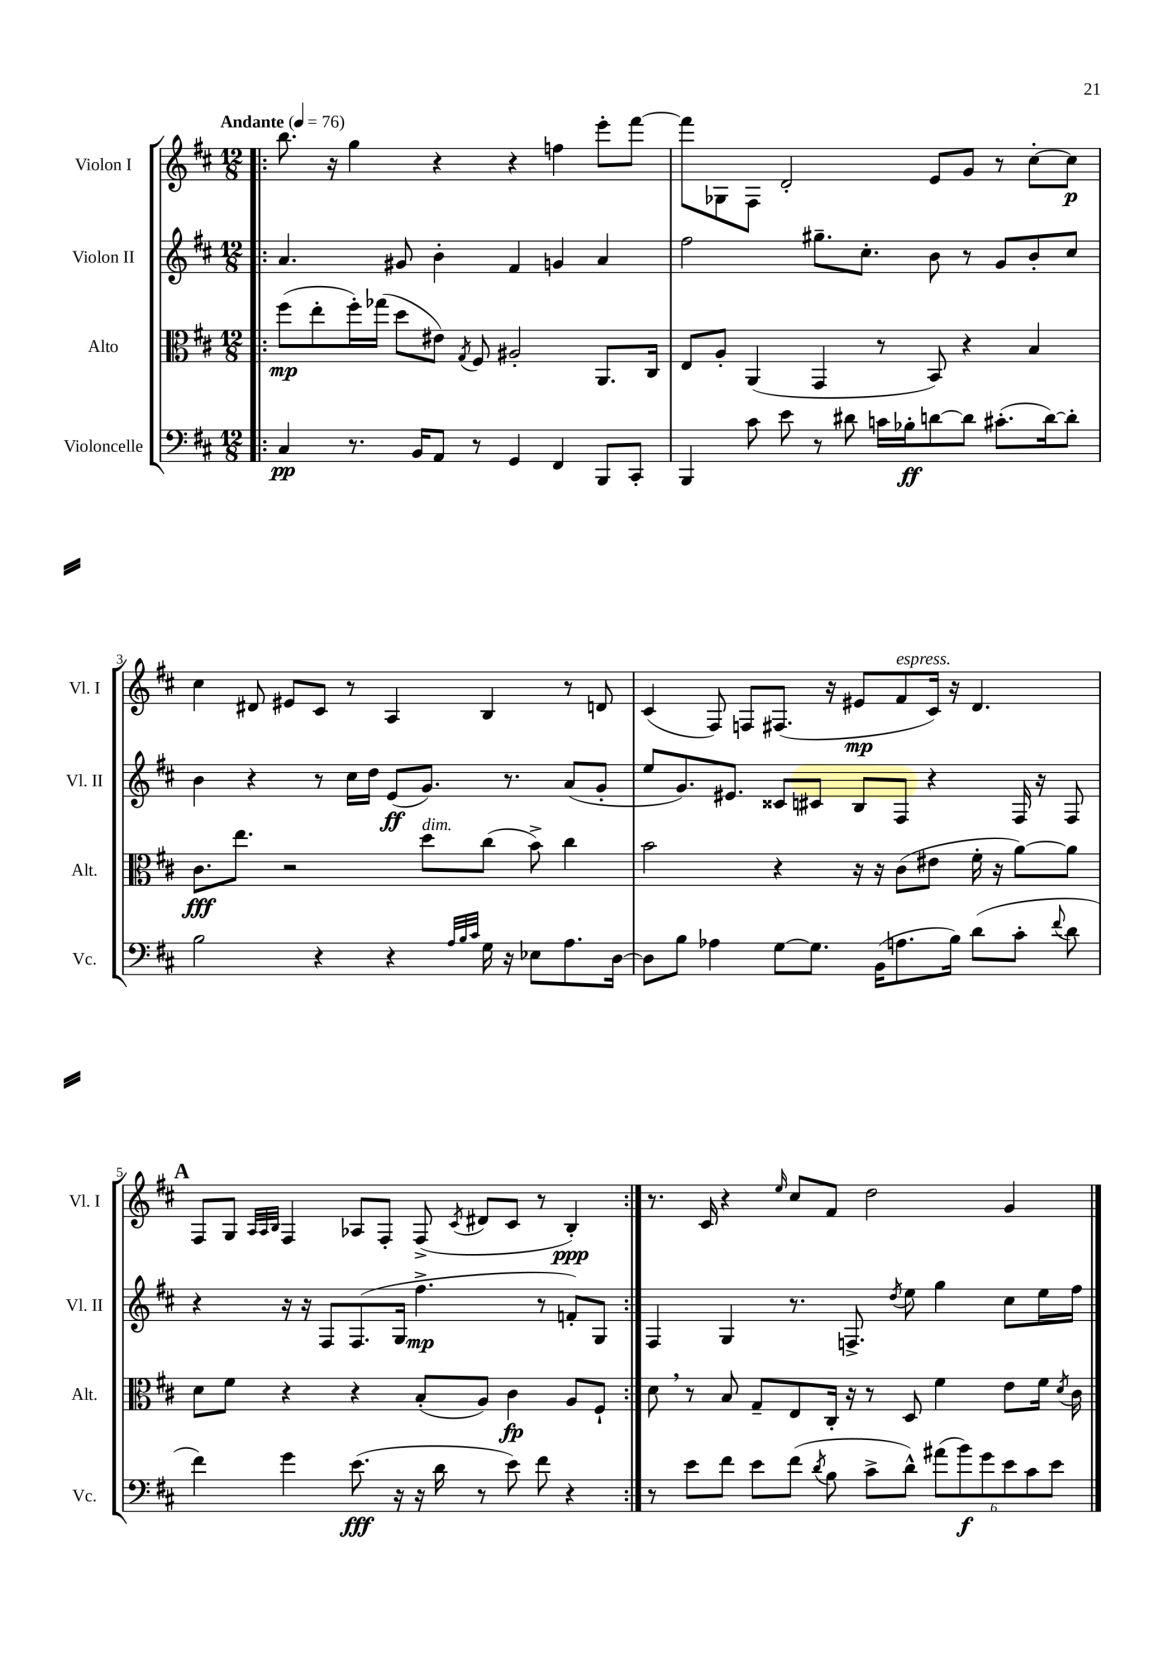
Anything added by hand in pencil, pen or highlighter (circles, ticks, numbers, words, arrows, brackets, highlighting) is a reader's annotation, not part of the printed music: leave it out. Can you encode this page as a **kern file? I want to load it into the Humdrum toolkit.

**kern	**dynam	**kern	**dynam	**kern	**dynam	**kern	**dynam
*part4	*part4	*part3	*part3	*part2	*part2	*part1	*part1
*staff4	*staff4	*staff3	*staff3	*staff2	*staff2	*staff1	*staff1
*I"Violoncelle	*	*I"Alto	*	*I"Violon II	*	*I"Violon I	*
*I'Vc.	*	*I'Alt.	*	*I'Vl. II	*	*I'Vl. I	*
*clefF4	*	*clefC3	*	*clefG2	*	*clefG2	*
*k[f#c#]	*	*k[f#c#]	*	*k[f#c#]	*	*k[f#c#]	*
*M12/8	*	*M12/8	*	*M12/8	*	*M12/8	*
*MM76	*	*MM76	*	*MM76	*	*MM76	*
=1!|:	=1!|:	=1!|:	=1!|:	=1!|:	=1!|:	=1!|:	=1!|:
!	!	!	!	!	!	!LO:TX:a:B:t=Andante	!
4C#/	pp	(8ff#\L	mp	4.a/	.	8.bb\	.
.	.	8ee'\	.	.	.	.	.
.	.	.	.	.	.	16r	.
8.r	.	16ff#'\L)	.	.	.	4gg\	.
.	.	(16gg-X\JJ	.	.	.	.	.
.	.	8dd\L	.	8g#X/	.	.	.
16BB/KL	.	.	.	.	.	.	.
8AA/J	.	8e#X\J)	.	4b'\	.	4r	.
.	.	8qG/	.	.	.	.	.
8r	.	8F#/	.	.	.	.	.
4GG/	.	2A#X'/	.	4f#/	.	4r	.
4FF#/	.	.	.	4gn/	.	4ffn\	.
8BBB/L	.	8.AA/L	.	4a/	.	8eee'\L	.
8CC#'/J	.	.	.	.	.	[8fff#\J	.
.	.	16C#/Jk	.	.	.	.	.
=2	=2	=2	=2	=2	=2	=2	=2
4BBB/	.	8E/L	.	2ff#\	.	8fff#\L]	.
.	.	8A'/J	.	.	.	8G-X\	.
8c#\	.	(4AA/	.	.	.	8F#\J	.
8e\	.	.	.	.	.	2d'/	.
8r	.	4GG/	.	8.gg#X~\L	.	.	.
8d#X\	.	.	.	.	.	.	.
.	.	.	.	8.cc#'\J	.	.	.
16cn\LL	.	8r	.	.	.	.	.
16B-X'\J	ff	.	.	.	.	.	.
[8dn\	.	8BB/)	.	8b\	.	8e/L	.
8d\J]	.	4r	.	8r	.	8g/J	.
(8.c#X'\L	.	.	.	8g/L	.	8r	.
.	.	4B/	.	8b'/	.	[8cc#'\L	.
[16d\k)	.	.	.	.	.	.	.
8d'\J]	.	.	.	8cc#/J	.	8cc#\J]	p
!!LO:LB:g=z
=3	=3	=3	=3	=3	=3	=3	=3
2B\	.	8.c#\L	fff	4b\	.	4cc#\	.
.	.	8.ee\J	.	.	.	.	.
.	.	.	.	4r	.	8d#X/	.
.	.	2r	.	.	.	8e#X/L	.
4r	.	.	.	8r	.	8c#/J	.
.	.	.	.	16cc#\LL	.	8r	.
.	.	.	.	16dd\JJ	.	.	.
4r	.	.	.	(8e/L	ff	4A/	.
!	!	!LO:TX:a:i:t=dim.	!	!	!	!	!
.	.	8dd\L	.	8.g/J)	.	.	.
32qqA/LLL	.	.	.	.	.	.	.
32qqB/	.	.	.	.	.	.	.
32qqc#/JJJ	.	.	.	.	.	.	.
16G\	.	(8cc#\J	.	.	.	4B/	.
16r	.	.	.	8.r	.	.	.
8E-X\L	.	8b^\)	.	.	.	.	.
8.A\	.	4cc#\	.	(8a/L	.	8r	.
.	.	.	.	8g'/J	.	8dn/	.
[16D\Jk	.	.	.	.	.	.	.
=4	=4	=4	=4	=4	=4	=4	=4
8D\L]	.	2b\	.	8ee/L	.	(4c#/	.
8B\J	.	.	.	8.g/)	.	.	.
4A-X\	.	.	.	.	.	8F#/)	.
.	.	.	.	8.e#X/J	.	.	.
.	.	.	.	.	.	8Fn/L	.
[8G\L	.	4r	.	8c##X/L	.	(8.F#X/J	.
8.G\J]	.	.	.	8c#X/J	.	.	.
.	.	.	.	.	.	16r	.
.	.	16r	.	8B/L	.	8e#X/L	mp
(16BB\KL	.	16r	.	.	.	.	.
!	!	!	!	!	!	!LO:TX:a:i:t=espress.	!
8.An\	.	(8c#\L	.	8F#/J	.	8f#/	.
.	.	8e#X\J	.	4r	.	16c#/Jk)	.
16B\Jk)	.	.	.	.	.	16r	.
(8d\L	.	16f#'\	.	.	.	4.d/	.
.	.	16r	.	.	.	.	.
8c#'\J	.	[8a\L)	.	16F#/	.	.	.
.	.	.	.	16r	.	.	.
8qqf#/	.	.	.	.	.	.	.
8d\	.	8a\J]	.	8F#/	.	.	.
!!LO:LB:g=z
!!LO:REH:place=s1:t=A
=5	=5	=5	=5	=5	=5	=5	=5
4f#\)	.	8d\L	.	4r	.	8F#/L	.
.	.	8f#\J	.	.	.	8G/J	.
.	.	.	.	.	.	32qqA/LLL	.
.	.	.	.	.	.	32qqA/	.
.	.	.	.	.	.	32qqB/JJJ	.
4g\	.	4r	.	16r	.	4F#/	.
.	.	.	.	16r	.	.	.
.	.	.	.	8F#/L	.	.	.
(8.e\	fff	4r	.	(8.F#/	.	8A-X/L	.
.	.	.	.	.	.	8F#'/J	.
16r	.	.	.	16G/Jk	.	.	.
16r	.	(8B'/L	.	4.ff#^\	mp	(8F#^/	.
16d\	.	.	.	.	.	.	.
.	.	.	.	.	.	8qc#/	.
8r	.	8A/J)	.	.	.	8d#X/L	.
8e\)	.	4c#\	fp	.	.	8c#/J	.
8f#\	.	.	.	8r	.	8r	.
4r	.	8A/L	.	8fn'/L)	.	4B'/)	ppp
.	.	8F#`/J	.	8G/J	.	.	.
=6:|!	=6:|!	=6:|!	=6:|!	=6:|!	=6:|!	=6:|!	=6:|!
8r	.	8d,\	.	4F#/	.	8.r	.
8e\L	.	8r	.	.	.	.	.
.	.	.	.	.	.	16c#/	.
8f#\J	.	8B/	.	4G/	.	4r	.
8e\L	.	8G~/L	.	.	.	.	.
.	.	.	.	.	.	16qqee/	.
(8f#\J	.	8E/	.	8.r	.	8cc#/L	.
8qd/	.	.	.	.	.	.	.
8B\	.	16C#'/Jk	.	.	.	8f#/J	.
.	.	16r	.	8.Fn^/	.	.	.
8c#^\L	.	8r	.	.	.	2dd\	.
.	.	.	.	8qdd/	.	.	.
8d^^\J)	.	8D/	.	8ee\	.	.	.
(12a#X\L	.	4f#\	.	4gg\	.	.	.
12b\)	f	.	.	.	.	.	.
12g\	.	.	.	.	.	.	.
12e\	.	8e\L	.	8cc#\L	.	4g/	.
12c#\	.	.	.	.	.	.	.
.	.	16f#\Jk	.	16ee\L	.	.	.
12e\J	.	.	.	.	.	.	.
.	.	8qd/	.	.	.	.	.
.	.	16c#\	.	16ff#\JJ	.	.	.
==	==	==	==	==	==	==	==
*-	*-	*-	*-	*-	*-	*-	*-
